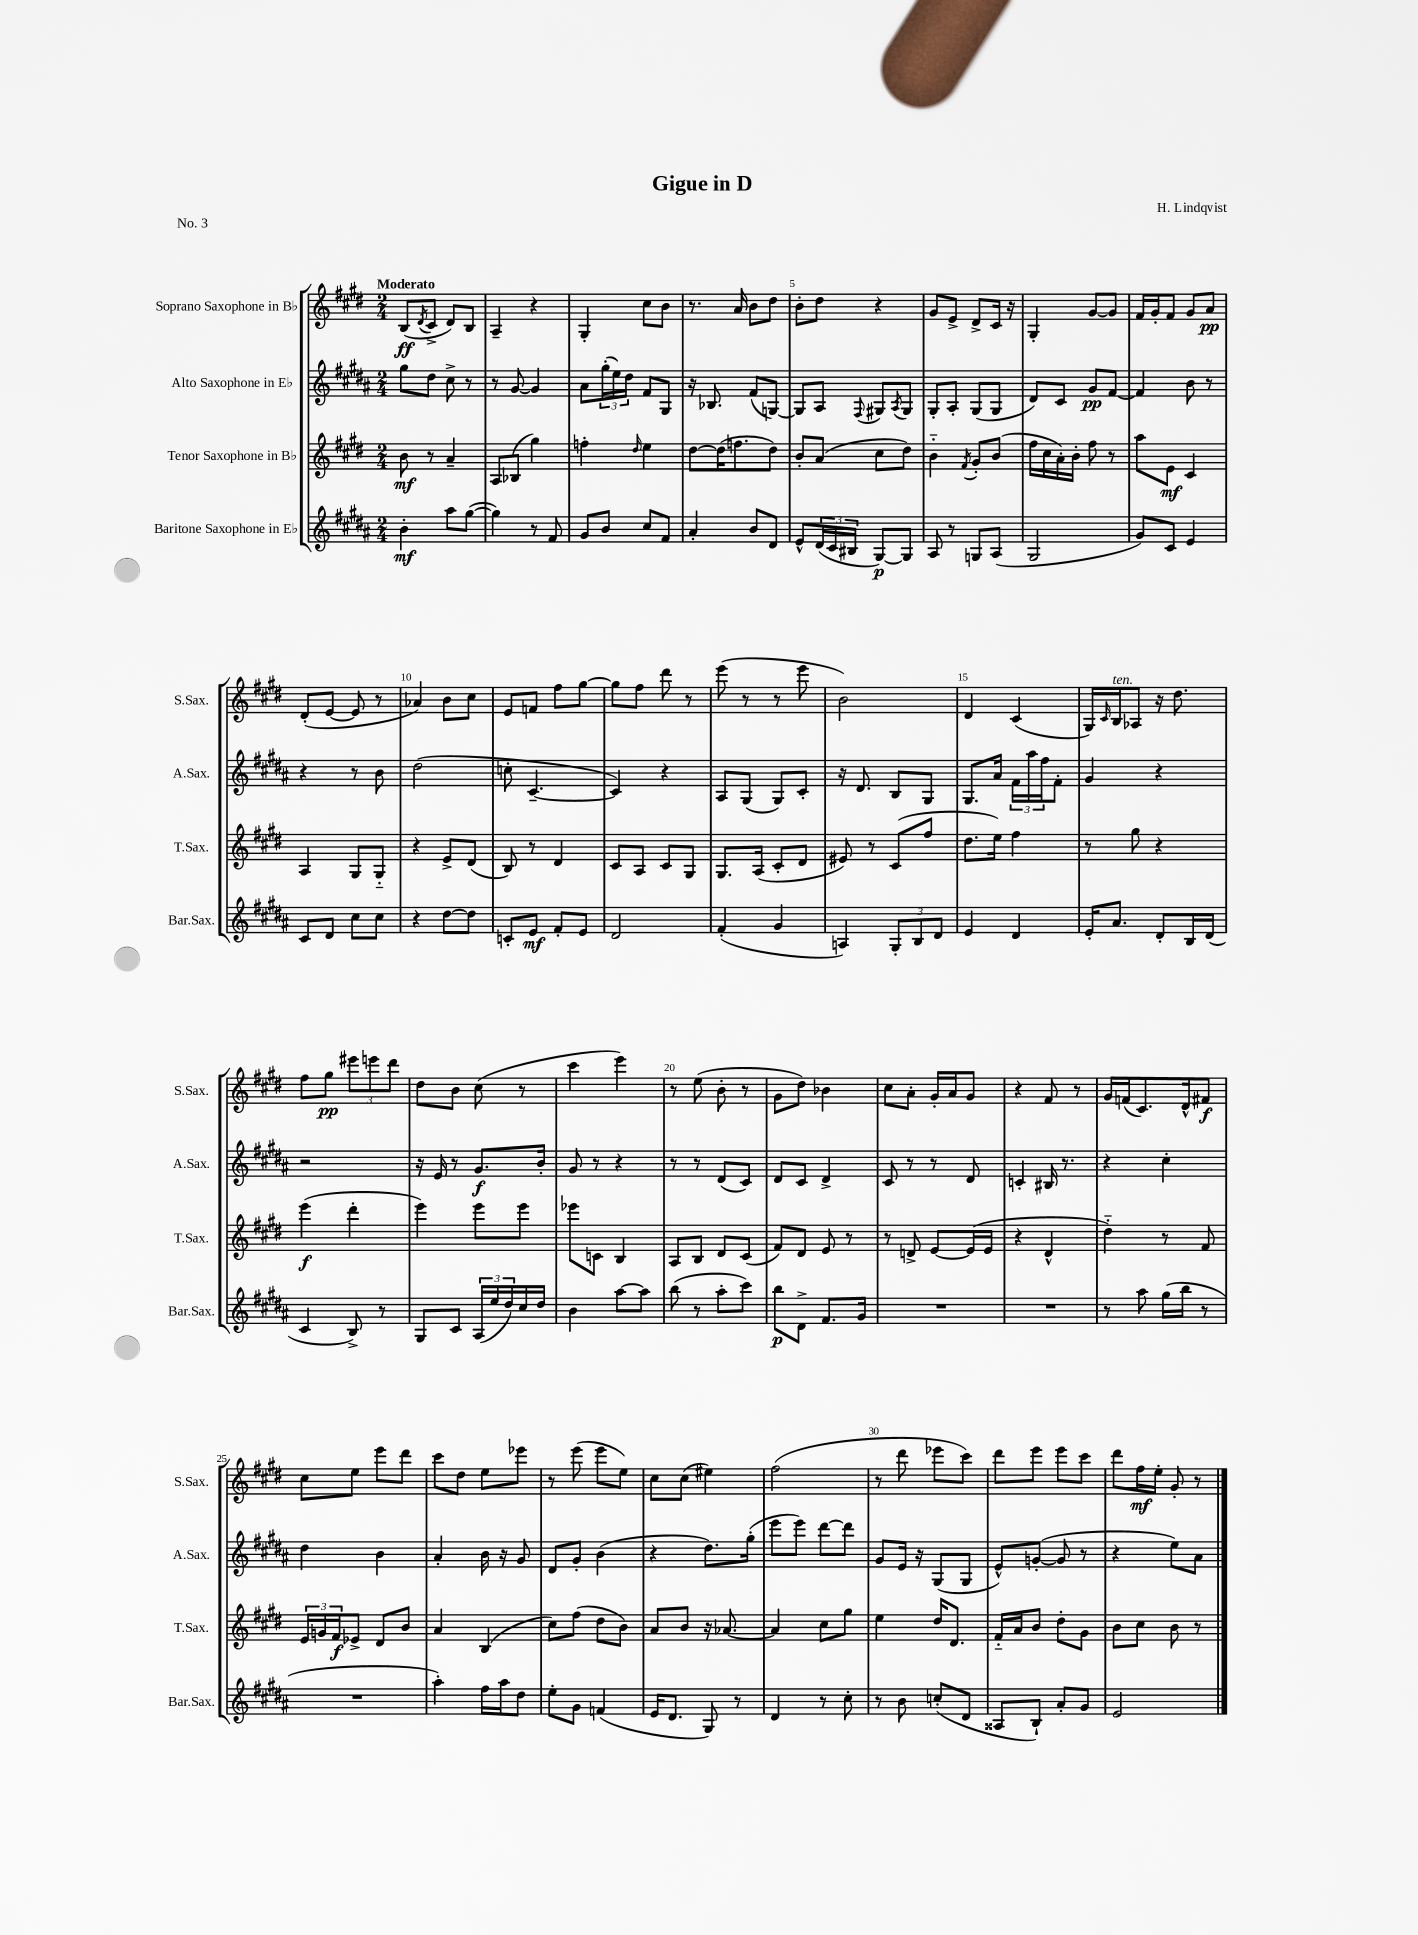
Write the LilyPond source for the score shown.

\header { title = "Gigue in D" composer = "H. Lindqvist" piece = "No. 3" }
<<
\new StaffGroup <<
\new Staff = "s0" \with { instrumentName = "Soprano Saxophone in Bb" shortInstrumentName = "S.Sax." } {
    \clef treble \key e \major \numericTimeSignature \time 2/4 \tempo "Moderato"
    b8\ff( \acciaccatura { dis'8 } cis'8-> dis'8) b8 |
    a4-- r4 |
    gis4-. cis''8 b'8 |
    r8. a'16 b'8 dis''8 |
    b'8-. dis''8 r4 |
    gis'8 e'8-> dis'8-> cis'16 r16 |
    gis4-. gis'8~ gis'8 |
    fis'16 gis'16-. fis'8 gis'8 a'8\pp |
    dis'8-.( e'8~ e'8 r8 |
    aes'4) b'8 cis''8 |
    e'8 f'8 fis''8 gis''8~ |
    gis''8 fis''8 dis'''8 r8 |
    e'''8( r8 r8 e'''8 |
    b'2) |
    dis'4 cis'4( |
    gis16) \grace { cis'16 } b16^\markup { \italic "ten." } aes8 r16 dis''8. |
    fis''8 gis''8\pp \tuplet 3/2 { eis'''8 e'''8 dis'''8 } |
    dis''8 b'8 cis''8( r8 |
    cis'''4 e'''4) |
    r8 e''8( b'8-. r8 |
    gis'8 dis''8) bes'4 |
    cis''8 a'8-. gis'16-. a'16 gis'8 |
    r4 fis'8 r8 |
    gis'16 f'16( cis'8.) dis'16-^ fis'8\f |
    cis''8 e''8 e'''8 dis'''8 |
    cis'''8 dis''8 e''8 ees'''8 |
    r8 e'''8( e'''8 e''8) |
    cis''8 cis''8( eis''4) |
    fis''2( |
    r8 dis'''8 ees'''8 cis'''8) |
    dis'''8 e'''8 e'''8 cis'''8 |
    dis'''8 fis''16\mf e''16-. gis'8-. r8 \bar "|." |
}
\new Staff = "s1" \with { instrumentName = "Alto Saxophone in Eb" shortInstrumentName = "A.Sax." } {
    \clef treble \key b \major \numericTimeSignature \time 2/4
    gis''8 dis''8 cis''8-> r8 |
    r8 gis'8~ gis'4 |
    ais'8 \tuplet 3/2 { gis''16-.( e''16) dis''16 } fis'8 gis8 |
    r16 bes8. fis'8( g8~) |
    g8 ais8 \appoggiatura { fis8 } gis8 \acciaccatura { ais8 } gis8 |
    gis8-. ais8-. gis8( gis8 |
    dis'8) cis'8 gis'8\pp fis'8~ |
    fis'4 b'8 r8 |
    r4 r8 b'8 |
    dis''2( |
    c''8-. cis'4.~-- |
    cis'4) r4 |
    ais8 gis8( gis8) cis'8-. |
    r16 dis'8. b8 gis8 |
    gis8. ais'16 \tuplet 3/2 { fis'16 ais''16 fis''16 } fis'8-. |
    gis'4 r4 |
    r2 |
    r16 e'16 r8 gis'8.\f b'16-. |
    gis'8 r8 r4 |
    r8 r8 dis'8( cis'8) |
    dis'8 cis'8 dis'4-> |
    cis'8 r8 r8 dis'8 |
    c'4-. bis16 r8. |
    r4 cis''4-. |
    dis''4 b'4 |
    ais'4-. b'16 r16 gis'8 |
    dis'8 gis'8-. b'4( |
    r4 dis''8.) gis''16-.( |
    e'''8 e'''8) dis'''8~ dis'''8 |
    gis'8 e'16 r16 gis8( gis8 |
    e'8-^) g'8~-.( g'8 r8 |
    r4 e''8) ais'8 \bar "|." |
}
\new Staff = "s2" \with { instrumentName = "Tenor Saxophone in Bb" shortInstrumentName = "T.Sax." } {
    \clef treble \key e \major \numericTimeSignature \time 2/4
    b'8\mf r8 a'4-- |
    a8 bes8( gis''4) |
    f''4-. \grace { dis''16 } e''4 |
    dis''8~ dis''16( f''8. dis''8) |
    b'8-. a'8( cis''8 dis''8) |
    b'4-_ \acciaccatura { fis'8 } gis'8-. b'8( |
    fis''16 cis''16 a'16-.) b'16-. fis''8 r8 |
    a''8 e'8\mf cis'4 |
    a4 gis8 gis8-_ |
    r4 e'8-> dis'8( |
    b8) r8 dis'4 |
    cis'8 a8 cis'8 gis8 |
    gis8. a16( cis'8-. dis'8 |
    eis'8) r8 cis'8( fis''8 |
    dis''8. e''16) fis''4 |
    r8 gis''8 r4 |
    e'''4\f( dis'''4-. |
    e'''4) e'''8 e'''8 |
    ees'''8 c'8 b4 |
    a8 b8 dis'8 cis'8( |
    fis'8) dis'8 e'8 r8 |
    r8 d'8-> e'8~ e'16( e'16 |
    r4 dis'4-^ |
    dis''4-_) r8 fis'8 |
    \tuplet 3/2 { e'16 g'16 fis'16\f } ees'8-> dis'8 b'8 |
    a'4 b4( |
    cis''8) fis''8( dis''8 b'8) |
    a'8 b'8 r16 aes'8.~ |
    aes'4 cis''8 gis''8 |
    e''4 dis''16 dis'8. |
    fis'16-_ a'16 b'8 dis''8-. gis'8 |
    b'8 cis''8 b'8 r8 \bar "|." |
}
\new Staff = "s3" \with { instrumentName = "Baritone Saxophone in Eb" shortInstrumentName = "Bar.Sax." } {
    \clef treble \key b \major \numericTimeSignature \time 2/4
    b'4-.\mf ais''8 gis''8~( |
    gis''4) r8 fis'8 |
    gis'8 b'8 cis''8 fis'8 |
    ais'4-. b'8 dis'8 |
    e'8-^ \tuplet 3/2 { dis'16( cis'16 bis16 } gis8~\p) gis8 |
    ais8 r8 g8 ais8( |
    gis2 |
    gis'8) cis'8 e'4 |
    cis'8 dis'8 cis''8 cis''8 |
    r4 dis''8~ dis''8 |
    c'8-. e'8\mf fis'8-. e'8 |
    dis'2 |
    fis'4-.( gis'4 |
    a4) \tuplet 3/2 { gis8-. b8 dis'8 } |
    e'4 dis'4 |
    e'16-. ais'8. dis'8-. b16 dis'16( |
    cis'4 b8->) r8 |
    gis8 cis'8 \tuplet 3/2 { ais16( e''16 dis''16) } cis''16 dis''16 |
    b'4 ais''8~ ais''8 |
    b''8( r8 ais''8-. cis'''8) |
    b''8\p dis'8-> fis'8. gis'16 |
    R2 |
    R2 |
    r8 ais''8 gis''16( b''16 r8 |
    R2 |
    ais''4-.) fis''16 ais''16 dis''8 |
    e''8-. gis'8 f'4( |
    e'16 dis'8. gis8) r8 |
    dis'4 r8 cis''8-. |
    r8 b'8 c''8-.( dis'8 |
    aisis8 b8-!) ais'8-. gis'8 |
    e'2 \bar "|." |
}
>>
>>
\layout { \context { \Score \override BarNumber.break-visibility = ##(#f #t #t) barNumberVisibility = #(every-nth-bar-number-visible 5) } }
